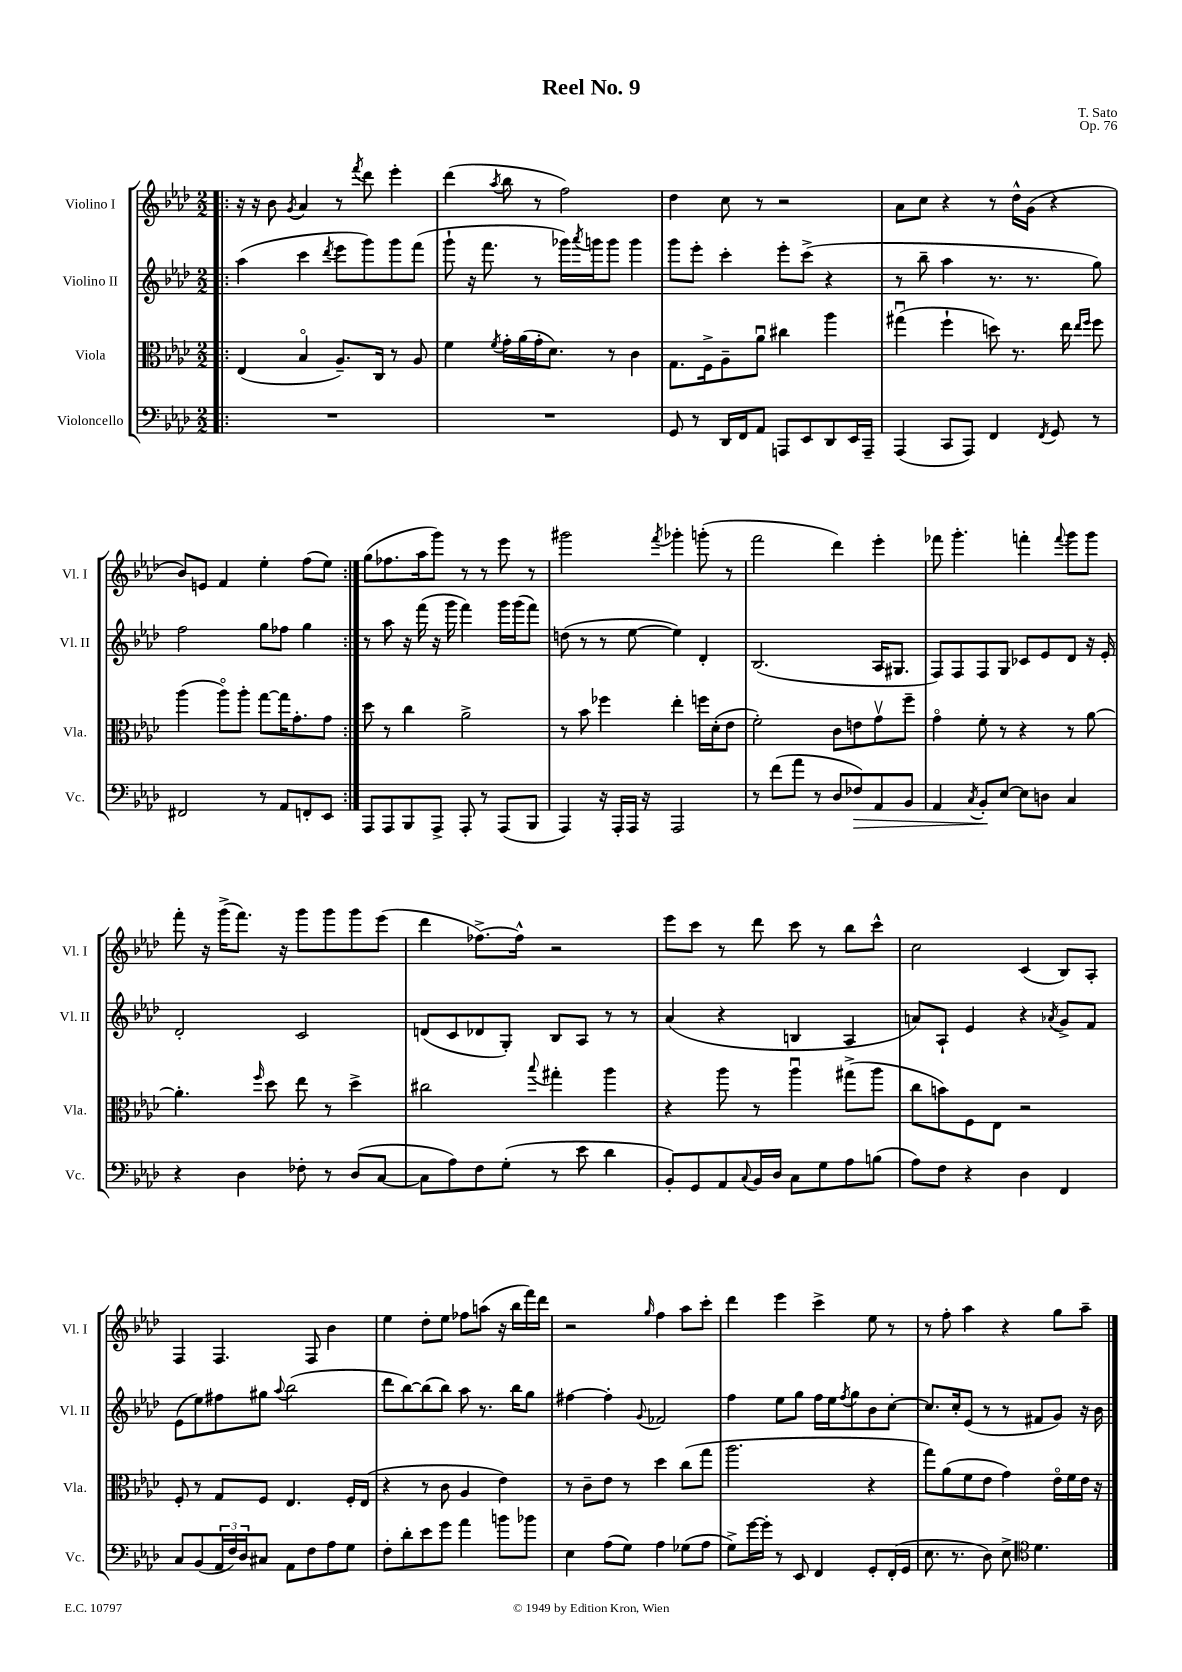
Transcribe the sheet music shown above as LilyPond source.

\header { title = "Reel No. 9" composer = "T. Sato" opus = "Op. 76" }
<<
\new StaffGroup <<
\new Staff = "s0" \with { instrumentName = "Violino I" shortInstrumentName = "Vl. I" } {
    \clef treble \key aes \major \numericTimeSignature \time 2/2
    \repeat volta 2 { \bar ".|:" r16 r16 bes'8 \acciaccatura { g'8 } aes'4 r8 \acciaccatura { f'''8 } des'''8 ees'''4-. |
    des'''4( \acciaccatura { aes''8 } bes''8 r8 f''2) |
    des''4 c''8 r8 r2 |
    aes'8 c''8 r4 r8 des''16-^ g'16( r4 |
    bes'8) e'8 f'4 ees''4-. f''8( ees''8) | }
    g''8( fes''8. aes''16 g'''8) r8 r8 ees'''8 r8 |
    gis'''2 \acciaccatura { f'''8 } ges'''4-. g'''8-.( r8 |
    f'''2 des'''4) ees'''4-. |
    fes'''8 g'''4.-. f'''4-. \appoggiatura { f'''8 } g'''8 g'''8 |
    f'''8-. r16 g'''16->( f'''8.) r16 g'''8 g'''8 g'''8 ees'''8( |
    des'''4 fes''8.~->) fes''16-^ r2 |
    ees'''8 c'''8 r8 des'''8 c'''8 r8 bes''8 c'''8-^ |
    c''2 c'4( bes8) aes8-. |
    f4 f4. f8 bes'4 |
    ees''4 des''8-. ees''8 fes''8 a''8( r16 bes''16 f'''16) des'''16 |
    r2 \grace { g''16 } f''4 aes''8 c'''8-. |
    des'''4 ees'''4 c'''4-> ees''8 r8 |
    r8 f''8-. aes''4 r4 g''8 aes''8-- \bar "|." |
}
\new Staff = "s1" \with { instrumentName = "Violino II" shortInstrumentName = "Vl. II" } {
    \clef treble \key aes \major \numericTimeSignature \time 2/2
    \repeat volta 2 { \bar ".|:" aes''4( c'''4 \acciaccatura { des'''8 } ees'''8 g'''8) g'''8 f'''8( |
    g'''8-! r16 f'''8. r8 ges'''16) \acciaccatura { aes'''8 } g'''16 g'''8 g'''4 |
    g'''8 ees'''8-. c'''4-. ees'''8-. c'''8->( r4 |
    r8 bes''8-- aes''4 r8. r8. g''8) |
    f''2 g''8 fes''8 g''4 | }
    r8 aes''8 r16 f'''16( r16 g'''16 f'''4) g'''16 g'''16( f'''8) |
    d''8( r8 r8 ees''8~ ees''4) des'4-. |
    bes2.( aes16 gis8. |
    f8) f8 f8 g8 ces'8 ees'8 des'8 r16 ees'16-. |
    des'2-. c'2 |
    d'8( c'8 des'8 g8-.) bes8 aes8 r8 r8 |
    aes'4( r4 b4 aes4 |
    a'8) aes8-! ees'4 r4 \acciaccatura { aes'8 } g'8-> f'8 |
    ees'8( ees''8) fis''8 gis''8 \appoggiatura { aes''8 } bes''2( |
    des'''8 bes''8~) bes''8( bes''8) aes''8 r8. bes''16 g''8 |
    fis''4~ fis''4-. \appoggiatura { g'8 } fes'2 |
    f''4 ees''8 g''8 f''16 ees''16 \acciaccatura { f''8 } g''8 bes'8 c''8~-. |
    c''8. c''16-. ees'8( r8 r8 fis'8 g'8) r16 bes'16 \bar "|." |
}
\new Staff = "s2" \with { instrumentName = "Viola" shortInstrumentName = "Vla." } {
    \clef alto \key aes \major \numericTimeSignature \time 2/2
    \repeat volta 2 { \bar ".|:" ees4( bes4\flageolet aes8.--) c16 r8 aes8 |
    f'4 \acciaccatura { f'8 } g'16-. aes'16( g'16-. des'8.) r8 c'4 |
    g8. f16-> aes8-- aes'8\downbow cis''4 aes''4 |
    gis''4\downbow( f''4-! d''8) r8. ees''16 \grace { ees''16 f''16 } f''8 |
    aes''4( aes''8\flageolet) aes''8-. g''8~ g''16 g'8.-. g'8 | }
    des''8 r8 c''4 aes'2-> |
    r8 bes'8 fes''4 ees''4-. f''16 des'16-.( ees'8 |
    f'2-.) c'8 e'8 g'8\upbow f''8-- |
    g'4\flageolet f'8-. r8 r4 r8 aes'8~ |
    aes'4.-. \grace { f''16 } des''8 ees''8 r8 des''4-> |
    cis''2 \appoggiatura { bes''8 } gis''4-. aes''4 |
    r4 aes''8 r8 aes''4\downbow gis''8->( aes''8 |
    c''8 b'8) f8 ees8 r2 |
    f8-. r8 g8 f8 ees4. f16-. ees16( |
    r4 r8 c'8 aes4 ees'4) |
    r8 c'8-- ees'8 r8 des''4 c''8( g''8 |
    aes''2. r4 |
    g''8) aes'8( f'8 ees'8 g'4) ees'16\flageolet f'16 ees'16 r16 \bar "|." |
}
\new Staff = "s3" \with { instrumentName = "Violoncello" shortInstrumentName = "Vc." } {
    \clef bass \key aes \major \numericTimeSignature \time 2/2
    \repeat volta 2 { \bar ".|:" R1 |
    R1 |
    g,8 r8 des,16 f,16 aes,8 a,,8 ees,8 des,8 ees,16 a,,16-- |
    aes,,4( c,8 aes,,8) f,4 \acciaccatura { f,8 } g,8 r8 |
    fis,2 r8 aes,8 f,8-. ees,8 | }
    aes,,8 aes,,8 bes,,8 aes,,8-> aes,,8-. r8 aes,,8( bes,,8 |
    aes,,4) r16 aes,,16-. aes,,16 r16 aes,,2 |
    r8 f'8( aes'8 r8 des8 fes8\>) aes,8 bes,8 |
    aes,4 \acciaccatura { c8 } bes,8-.\! ees8~ ees8 d8 c4 |
    r4 des4 fes8-. r8 des8( c8~ |
    c8 aes8) f8 g8-.( r8 ees'8 des'4 |
    bes,8-.) g,8 aes,8 \appoggiatura { c8 } bes,16 des16 c8 g8 aes8 b8( |
    aes8) f8 r4 des4 f,4 |
    c8 bes,8( \tuplet 3/2 { aes,16 f16) des16 } cis8 aes,8 f8 aes8 g8 |
    f8-. des'8-. ees'8 g'8 aes'4 b'8 bes'8 |
    ees4 aes8( g8) aes4 ges8( aes8 |
    g8->) g'16~ g'16-. r8 ees,8 f,4 g,8-. f,16-.( g,16 |
    ees8. r8. des8) ees8-> \clef tenor des'4. \bar "|." |
}
>>
>>
\layout { \context { \Score \remove "Bar_number_engraver" } }
